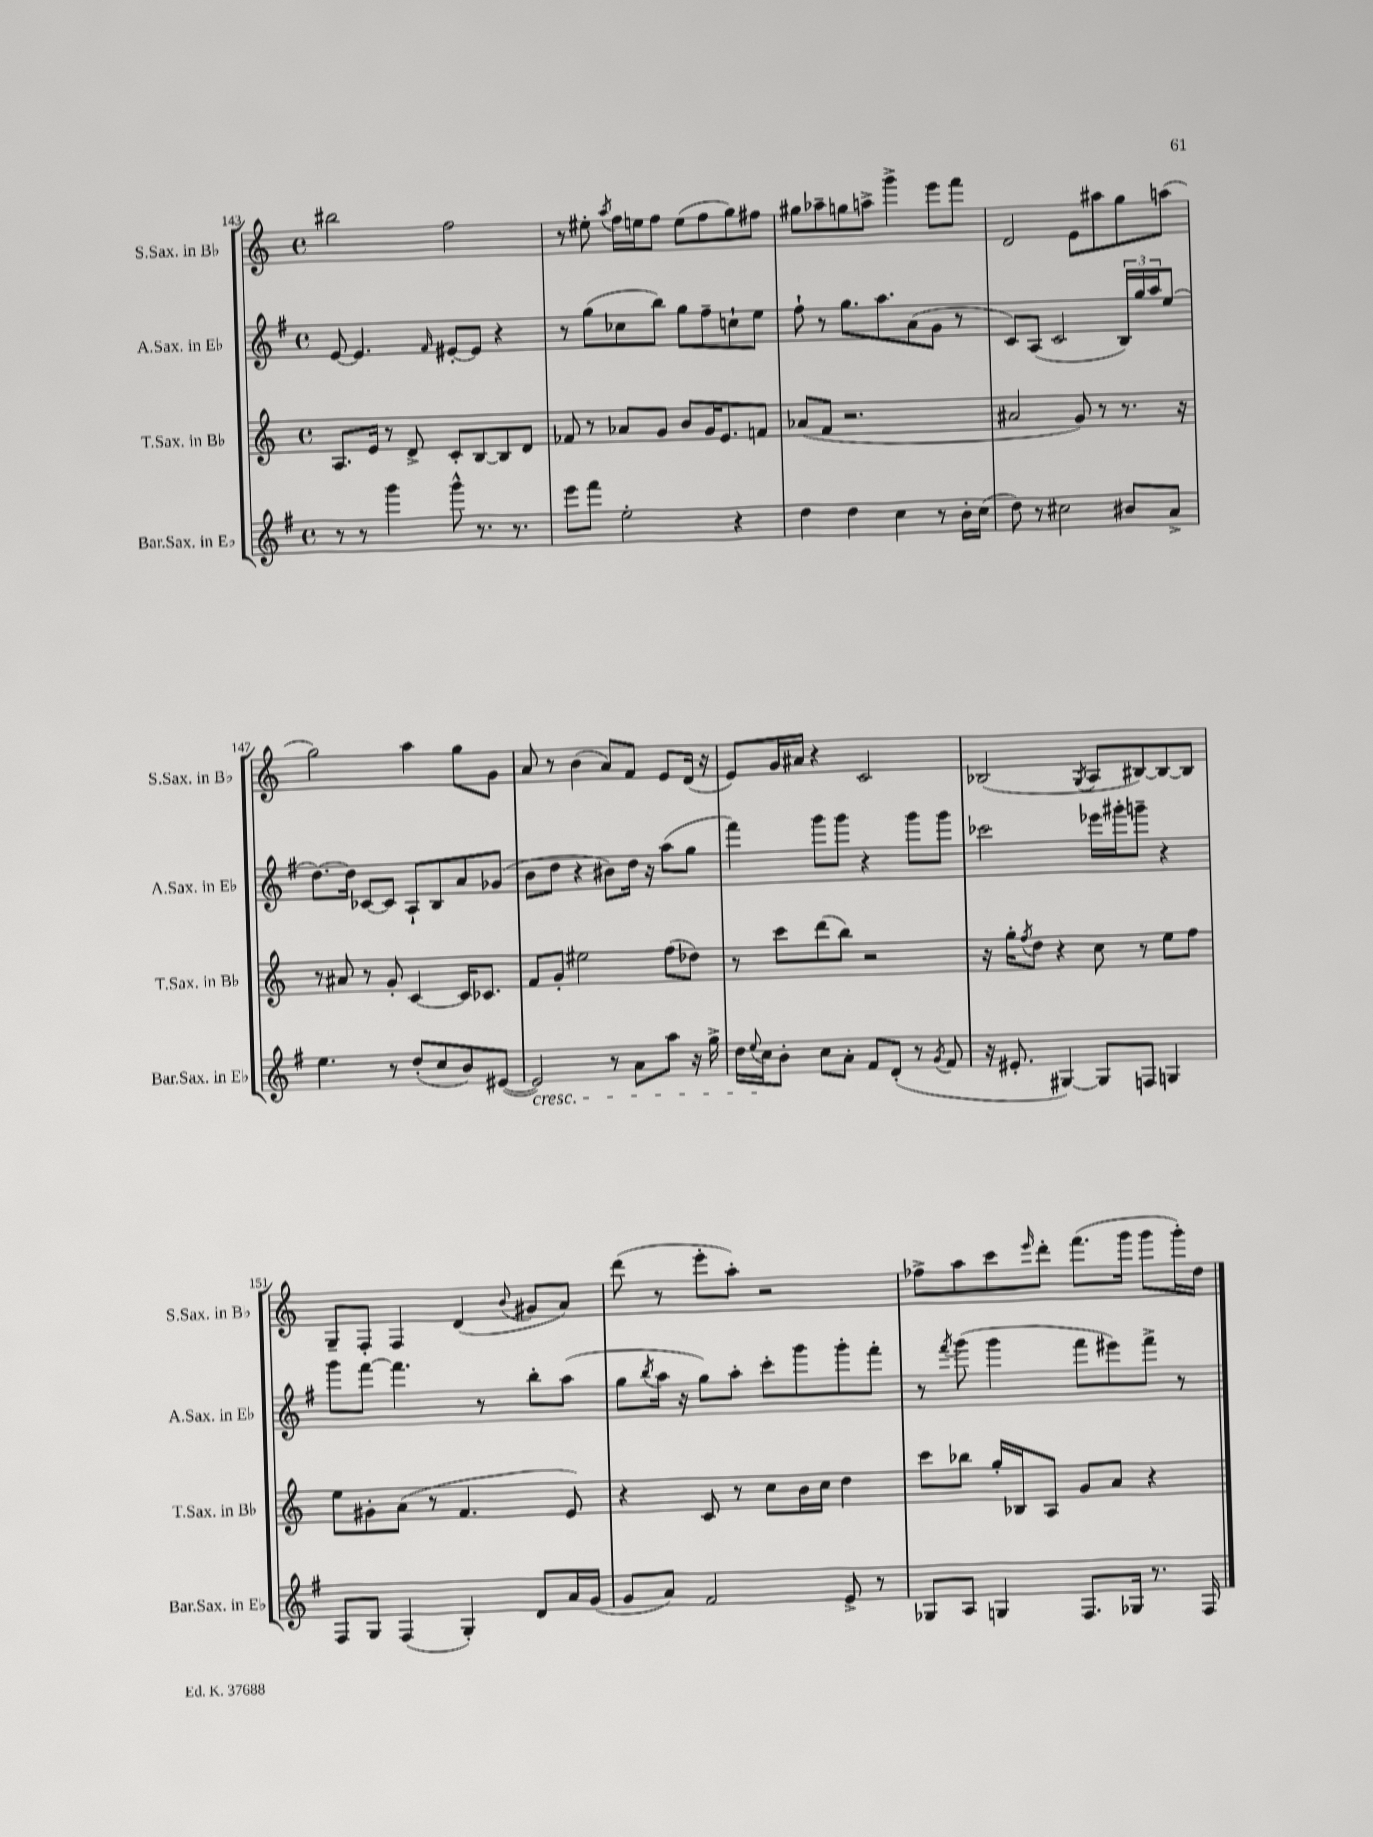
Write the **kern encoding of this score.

**kern	**kern	**kern	**kern
*part4	*part3	*part2	*part1
*staff4	*staff3	*staff2	*staff1
*I"Bar.Sax. in E♭	*I"T.Sax. in B♭	*I"A.Sax. in E♭	*I"S.Sax. in B♭
*I'Bar.Sax. in E♭	*I'T.Sax. in B♭	*I'A.Sax. in E♭	*I'S.Sax. in B♭
*clefG2	*clefG2	*clefG2	*clefG2
*k[f#]	*k[]	*k[f#]	*k[]
*M4/4	*M4/4	*M4/4	*M4/4
*met(c)	*met(c)	*met(c)	*met(c)
=143	=143	=143	=143
8r	8.A/L	[8e/	2bb#X\
8r	.	4.e/]	.
.	16e/Jk	.	.
4ggg\	8r	.	.
.	8d^/	.	.
.	.	16qqf#/	.
8ggg^^\	8c'/L	[8e#X'/L	2ff\
8.r	[8B/	8e#/J]	.
.	8B/]	4r	.
8.r	.	.	.
.	8d/J	.	.
=144	=144	=144	=144
8eee\L	8f-X/	8r	8r
8fff#\J	8r	(8gg\L	8ee#X'\
.	.	.	8qaa/
2ee'\	8a-X/L	8cc-X\	16ff\LL
.	.	.	16een\J
.	8g/J	8bb\J)	8ff\J
.	8b/L	8gg\L	(8ee\L
.	16g/K	8ff#~\	8ff\
.	8.e/	.	.
4r	.	8ccn`\	8gg\)
.	8fn/J	8ee\J	8ff#X\J
=145	=145	=145	=145
4dd\	(8a-X/L	8ff#`\	8gg#X\L
.	8f/J	8r	8aa-X~\
4dd\	2.r	8.gg\L	8ggn\
.	.	.	8aan^\J
.	.	8.aa\	.
4cc\	.	.	4ggg^\
.	.	(8a\	.
8r	.	8g\J	8eee\L
16b'\LL	.	8r	8fff\J
(16cc\JJ	.	.	.
=146	=146	=146	=146
8dd\)	2a#X/	8c/L)	2d/
8r	.	(8A/J	.
2cc#X\	.	2c/	.
.	8g/)	.	8e\L
.	8r	.	8aa#X\
8b#X/L	8.r	24B/LL)	8gg\
.	.	24gg/	.
.	.	24aa/J	.
8a^/J	.	(8ee/J	(8aan\J
.	16r	.	.
!!LO:LB:g=z
=147	=147	=147	=147
4.ee\	8r	[8.dd\L)	2gg\)
.	8a#X/	.	.
.	.	16dd\Jk]	.
.	8r	[8c-X/L	.
8r	8g'/	8c-/J]	.
(8dd'/L	[4c/	8A`/L	4aa\
8cc/	.	8B/	.
8b/)	16c/KL]	8a/	8gg\L
.	8.c-X/J	.	.
([8e#X/J	.	(8g-X/J	8g\J
=148	=148	=148	=148
!LO:TX:b:i:t=cresc.	!	!	!
2e#/])	8f/L	8b\L	8a/
.	8g'/J	8dd\J	8r
.	2ee#X\	4r	(4b\
8r	.	8b#X\L)	8a/L)
8a\L	.	16dd\Jk	8f/J
.	.	16r	.
8aa\J	(8ff\L	(8aa\L	8e/L
16r	8dd-X\J)	8gg\J	(16d/Jk
16gg^\	.	.	16r
=149	=149	=149	=149
16dd\LL	8r	4fff#\)	8e/L)
8qqee/	.	.	.
16cc\J	.	.	.
8b'\J	8ccc\L	.	16g/L
.	.	.	16a#X/JJ
8cc\L	(8ddd\	8ggg\L	4r
8a'\J	8bb\J)	8ggg\J	.
8f#/L	2r	4r	2c/
(8d'/J	.	.	.
8r	.	8ggg\L	.
8qg/	.	.	.
8f#/	.	8ggg\J	.
=150	=150	=150	=150
16r	16r	2ccc-X\	(2B-X/
8.e#X'/	16gg'\KL	.	.
.	8qff/	.	.
.	8dd\J	.	.
[4G#X/)	4r	.	.
.	.	.	8qG/
8G#/L]	8cc\	16eee-X\LL	8A/L
.	.	16ggg#X'\J	.
8Fn/J	8r	8gggn~\J	[8B#X/)
4Gn/	8ee\L	4r	8B#/_
.	8ff\J	.	8B#/J]
!!LO:LB:g=z
=151	=151	=151	=151
8F#/L	8ee\L	8ggg\L	8G~/L
8G/J	8g#X'\	[8fff#\J	8F'/J
(4F#/	(8a\J	4.fff#\]	4F/
.	8r	.	.
4G'/)	4.f/	.	(4d/
.	.	8r	.
.	.	.	8qqb/
8d/L	.	8bb'\L	8g#X/L
16a/L	8e/)	(8aa\J	8a/J)
(16g/JJ	.	.	.
=152	=152	=152	=152
8g/L	4r	8gg\L	(8ddd\
.	.	8qbb/	.
8a/J)	.	16aa\Jk	8r
.	.	16r	.
2f#/	8c/	8gg\L)	8eee'\L
.	8r	8aa'\J	8aa'\J)
.	8cc\L	8ccc'\L	2r
.	16b\L	8ggg\	.
.	16cc\JJ	.	.
8e^/	4dd\	8ggg'\	.
8r	.	8fff#'\J	.
=153	=153	=153	=153
8G-X/L	8ccc\L	8r	8ff-X^\L
.	.	8qfff#/	.
8A/J	8bb-X\J	(8ggg\	8aa\
4Gn/	16gg'/LL	4ggg\	8ccc\
.	16B-X/J	.	.
.	.	.	16qqeee/
.	8A/J	.	8ddd'\J
8.F#/L	8g/L	8fff#\L	(8.fff\L
.	8a/J	8eee#X\)	.
16G-X/Jk	.	.	16ggg\Jk
8.r	4r	8fff#^\J	8ggg\L
.	.	8r	16ggg'\L)
16F#/	.	.	16dd\JJ
==	==	==	==
*-	*-	*-	*-
